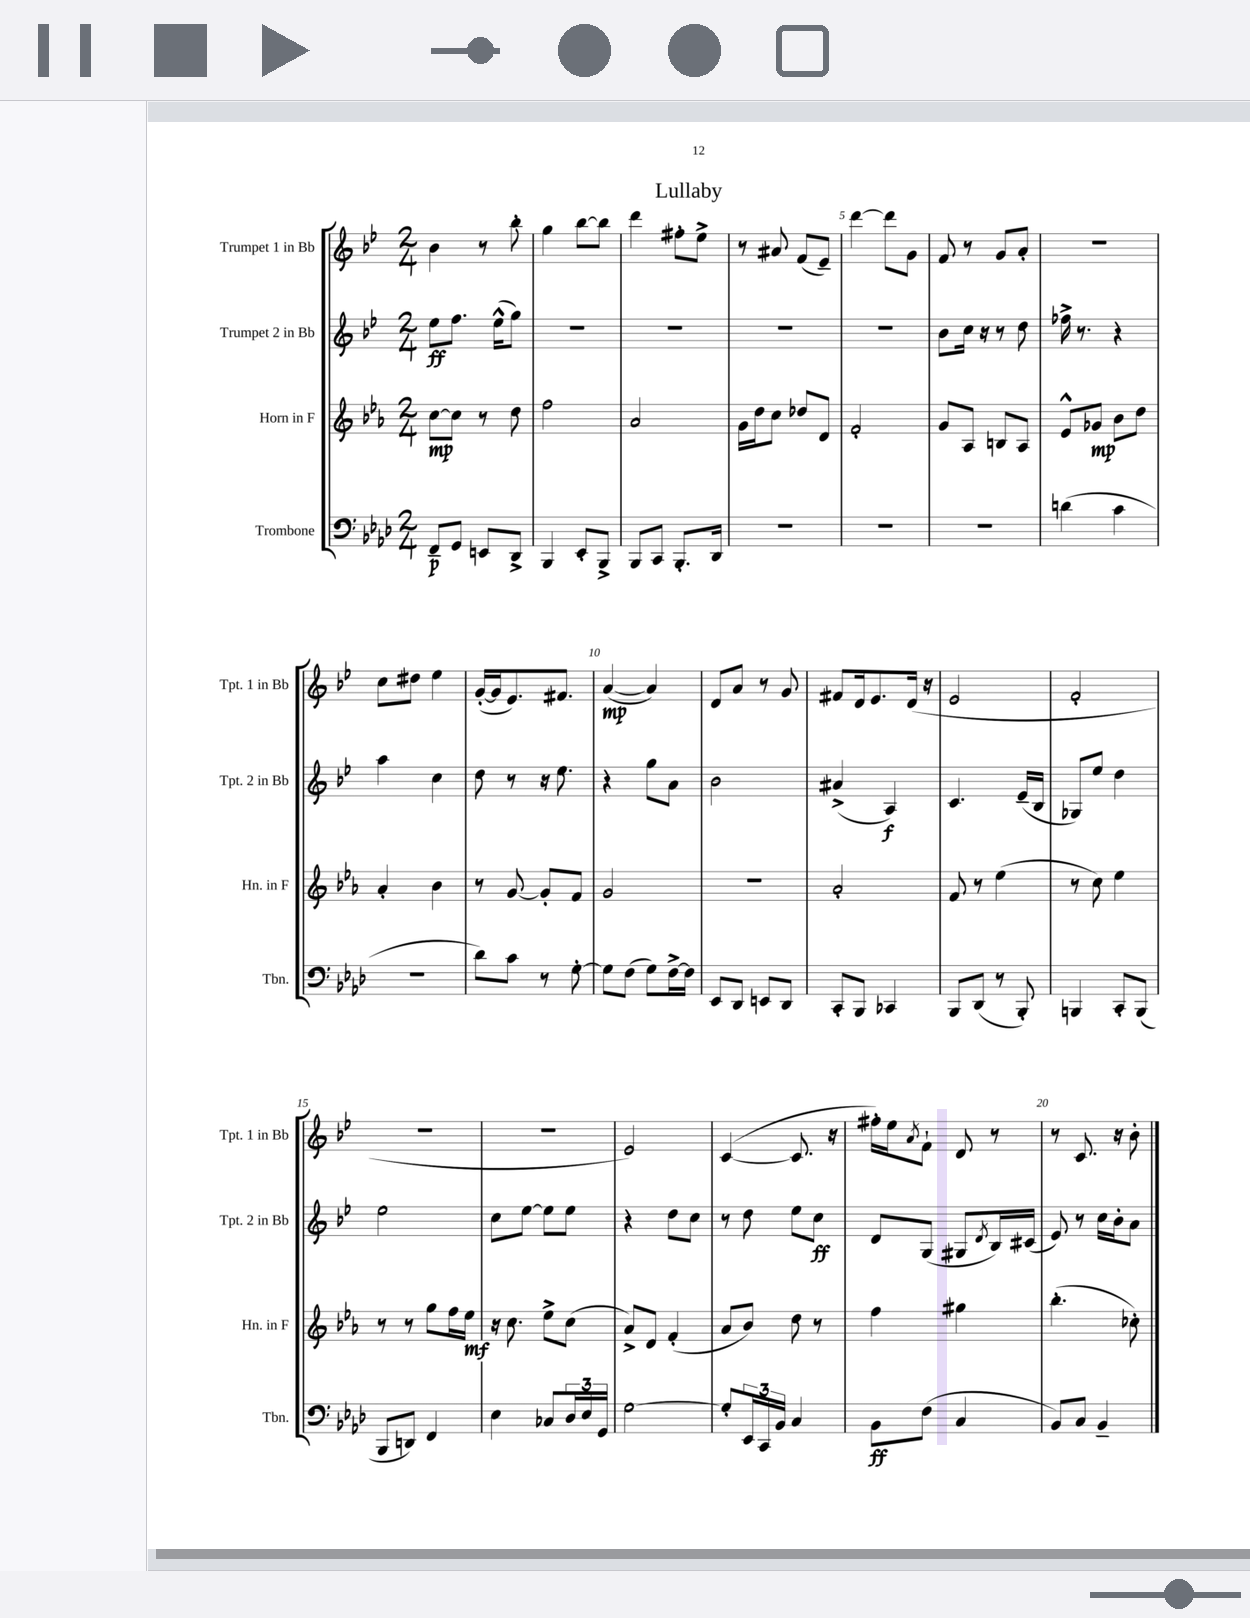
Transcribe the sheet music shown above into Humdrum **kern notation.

**kern	**kern	**kern	**kern
*staff4	*staff3	*staff2	*staff1
*clefF4	*clefG2	*clefG2	*clefG2
*k[b-e-a-d-]	*k[b-e-a-]	*k[b-e-]	*k[b-e-]
*M2/4	*M2/4	*M2/4	*M2/4
8FF~	[8cc	8ee-	4b-
8GG	8cc]	8.ff	.
8EE	8r	.	8r
.	.	(16ee-^^	.
8DD-^	8dd	8gg)	8bb-'
=	=	=	=
4BBB-	2ff	2r	4gg
8EE-'	.	.	[8bb-
8BBB-^	.	.	8bb-]
=	=	=	=
8BBB-	2a-	2r	4ddd
8CC	.	.	.
8.BBB-'	.	.	8ff#'
.	.	.	8ee-^
16DD-	.	.	.
=	=	=	=
2r	16g	2r	8r
.	16dd	.	.
.	8cc	.	8a#
.	8dd-	.	(8f
.	8d	.	8e-~)
=	=	=	=
2r	2f'	2r	[4ddd
.	.	.	8ddd]
.	.	.	8g
=	=	=	=
2r	8g	8b-	8f
.	8A-	16cc	8r
.	.	16r	.
.	8B	8r	8g
.	8A-	8dd	8a'
=	=	=	=
(4d	8e-^^	16ff-^	2r
.	.	8.r	.
.	8g-	.	.
4c	8b-	4r	.
.	8dd	.	.
=	=	=	=
2r	4a-'	4aa	8cc
.	.	.	8dd#
.	4b-	4cc	4ee-
=	=	=	=
8d-)	8r	8dd	([16g'
.	.	.	16g]
8c	[8g	8r	8.e-)
8r	8g']	16r	.
.	.	8.ee-	8.f#
[8G'	8f	.	.
=	=	=	=
8G]	2g	4r	([4a
(8F	.	.	.
8G)	.	8gg	4a])
[16F^	.	8a	.
16F]	.	.	.
=	=	=	=
8EE-	2r	2b-	8d
8DD-	.	.	8a
8EE	.	.	8r
8DD-	.	.	8g
=	=	=	=
8CC'	2a-'	(4a#^	8f#
8BBB-	.	.	16d
.	.	.	8.e-
4CC-	.	4A)	.
.	.	.	(16d
.	.	.	16r
=	=	=	=
8BBB-	8f	4.c	2e-
(8DD-	8r	.	.
8r	(4ee-	.	.
8BBB-')	.	(16e-~	.
.	.	16B-	.
=	=	=	=
4BBB	8r	8G-)	2f'
.	8cc)	8ee-	.
8CC'	4ee-	4dd	.
(8BBB	.	.	.
=	=	=	=
8BBB-	8r	2ee-	2r
8DD)	8r	.	.
4FF	8gg	.	.
.	16ff	.	.
.	16ee-	.	.
=	=	=	=
4E-	16r	8cc	2r
.	8.cc	.	.
.	.	[8ee-	.
8C-	8ee-^	8ee-]	.
24D-	(8cc	8ee-	.
24E-	.	.	.
24GG	.	.	.
=	=	=	=
[2G	8a-^)	4r	2e-)
.	8d	.	.
.	(4f'	8dd	.
.	.	8cc	.
=	=	=	=
8G']	8a-	8r	([4c
24EE-	8b-)	8dd	.
24CC	.	.	.
24BB-	.	.	.
4C	8dd	8ee-	8.c]
.	8r	8cc	.
.	.	.	16r
=	=	=	=
8BB-	4ff	8d	16ff#')
.	.	.	16ee-
.	.	.	8qa
(8F	.	(8G	8f`
4C	4gg#	8G#	8d
.	.	8qd	.
.	.	16B-)	8r
.	.	(16c#	.
=	=	=	=
8BB-)	(4.bb-'	8e-)	8r
8C	.	8r	8.c
4BB-~	.	16cc	.
.	.	16b-'	16r
.	8cc-')	8a	8b-'
==	==	==	==
*-	*-	*-	*-
